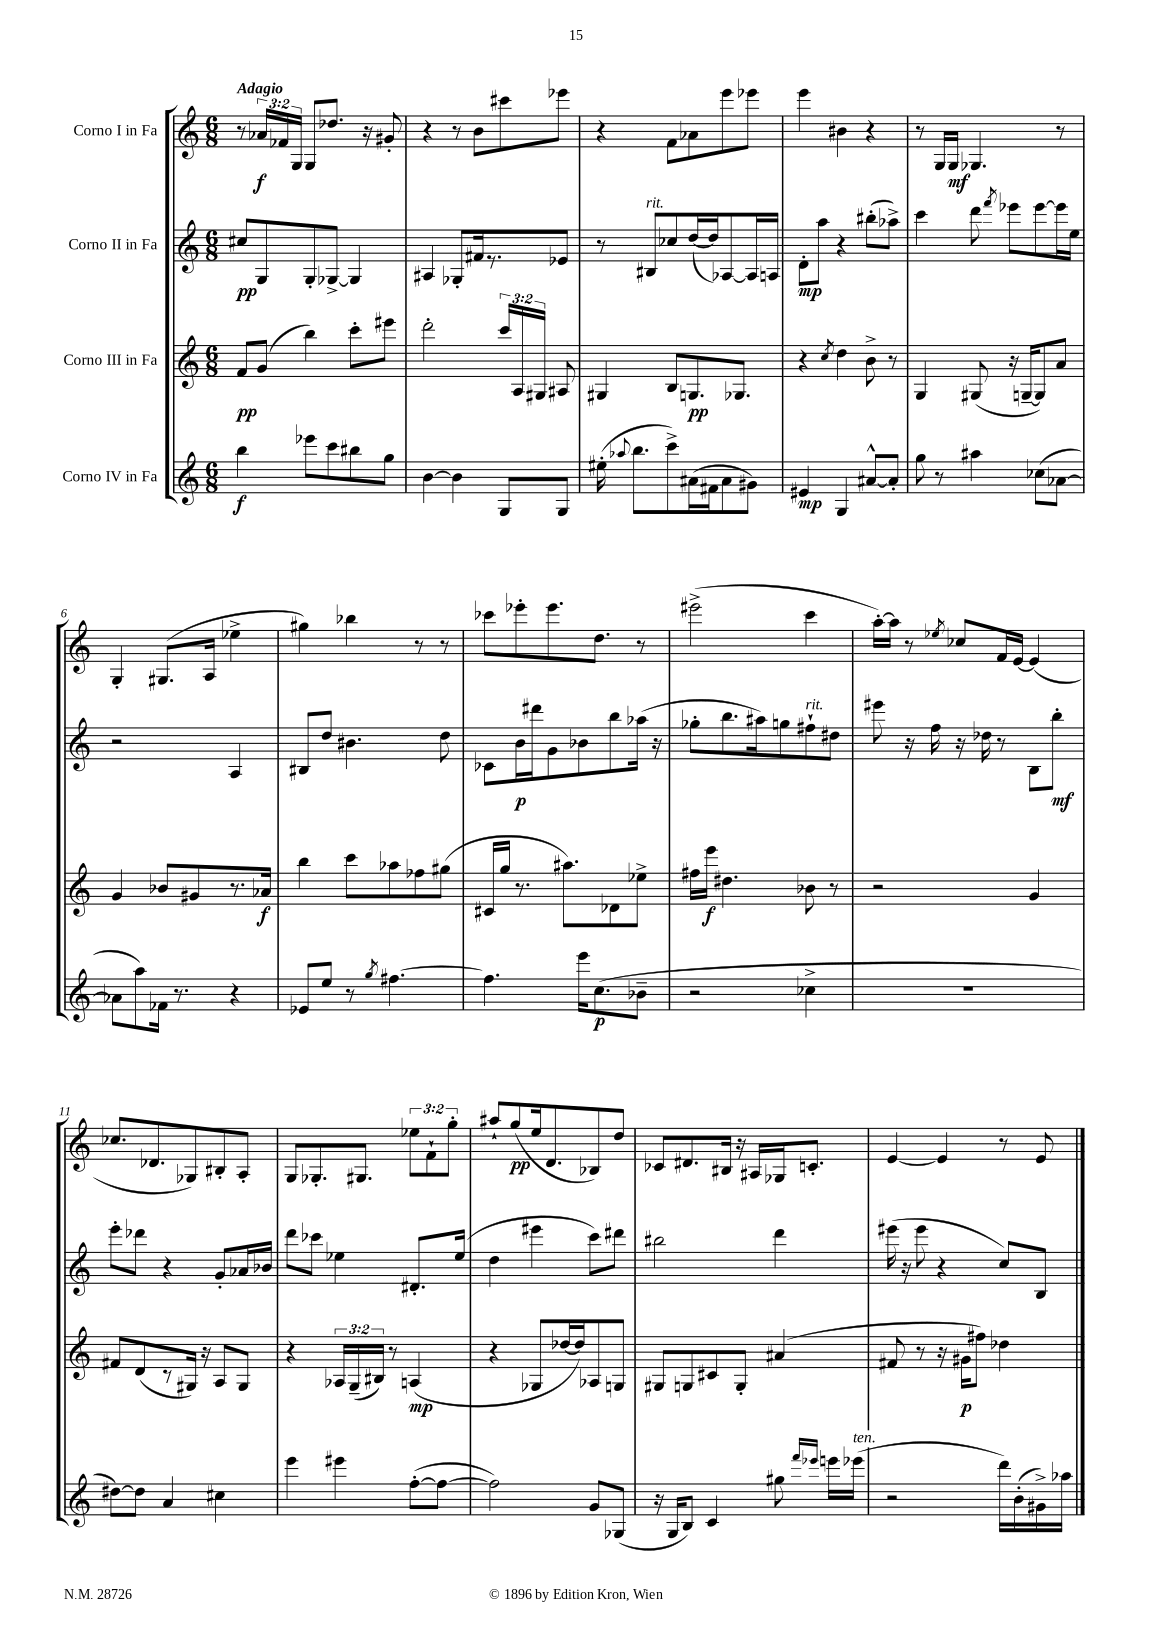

**kern	**dynam	**kern	**dynam	**kern	**dynam	**kern	**dynam
*part4	*part4	*part3	*part3	*part2	*part2	*part1	*part1
*staff4	*staff4	*staff3	*staff3	*staff2	*staff2	*staff1	*staff1
*I"Corno IV in Fa	*	*I"Corno III in Fa	*	*I"Corno II in Fa	*	*I"Corno I in Fa	*
*clefG2	*	*clefG2	*	*clefG2	*	*clefG2	*
*k[]	*	*k[]	*	*k[]	*	*k[]	*
*M6/8	*	*M6/8	*	*M6/8	*	*M6/8	*
=1	=1	=1	=1	=1	=1	=1	=1
!	!	!	!	!	!	!LO:TX:a:B:t=Adagio	!
4bb\	f	8f/L	pp	8cc#X/L	pp	8r	.
.	.	(8g/J	.	8G/	.	24a-X/LL	f
.	.	.	.	.	.	24f-X/	.
.	.	.	.	.	.	24G/JJ	.
8eee-X\L	.	4bb\)	.	8G'/	.	8G/L	.
8ccc\	.	.	.	[8G-X^/J	.	8.dd-X/J	.
8bb#X\	.	8ccc'\L	.	4G-/]	.	.	.
.	.	.	.	.	.	16r	.
8gg\J	.	8eee#X\J	.	.	.	8g#X'/	.
=2	=2	=2	=2	=2	=2	=2	=2
[4b\	.	2ddd'\	.	4A#X/	.	4r	.
4b\]	.	.	.	8G-X'/L	.	8r	.
.	.	.	.	16f#X/k	.	8b\L	.
.	.	.	.	8.r	.	.	.
8G/L	.	24ccc/LL	.	.	.	8ccc#X\	.
.	.	24A/	.	.	.	.	.
.	.	24G#X/JJ	.	.	.	.	.
8G/J	.	8A#X/	.	8e-X/J	.	8eee-X\J	.
=3	=3	=3	=3	=3	=3	=3	=3
(16ee#X'\	.	4G#X/	.	8r	.	4r	.
8qqaa-X/	.	.	.	.	.	.	.
8.bb\L	.	.	.	.	.	.	.
!	!	!	!	!LO:TX:a:i:t=rit.	!	!	!
.	.	.	.	8B#X/L	.	.	.
8ccc^\)	.	8B/L	.	8cc-X/	.	8f\L	.
(16a#X\L	.	8.Gn/	pp	([16dd/L	.	8a-X\	.
16f#X\J	.	.	.	16dd/J])	.	.	.
8a#\	.	.	.	[8A-X/	.	8eee\	.
.	.	8.G-X/J	.	.	.	.	.
8g#X\J)	.	.	.	16A-/L]	.	8eee-X\J	.
.	.	.	.	16An/JJ	.	.	.
=4	=4	=4	=4	=4	=4	=4	=4
4e#X/	mp	4r	.	8d'\L	mp	4eee\	.
.	.	.	.	8aa\J	.	.	.
.	.	8qcc/	.	.	.	.	.
4G/	.	4dd\	.	4r	.	4b#X\	.
[8a#X^^/L	.	8b^\	.	(8bb#X'\L	.	4r	.
8a#'/J]	.	8r	.	8aa-X^\J)	.	.	.
=5	=5	=5	=5	=5	=5	=5	=5
8gg\	.	4G/	.	4ccc\	.	8r	.
8r	.	.	.	.	.	16G/LL	.
.	.	.	.	.	.	16G/JJ	mf
4aa#X\	.	(8G#X/	.	8ddd\	.	4.G-X/	.
.	.	.	.	8qfff/	.	.	.
.	.	16r	.	8eee-X\L	.	.	.
.	.	[16Gn~/KL	.	.	.	.	.
(8cc-X\L	.	8G/])	.	[8eee-\	.	.	.
[8a-X\J	.	8a/J	.	16eee-\L]	.	8r	.
.	.	.	.	16ee\JJ	.	.	.
!!LO:LB:g=z
=6	=6	=6	=6	=6	=6	=6	=6
8a-X\L]	.	4g/	.	2r	.	4G'/	.
8aa\)	.	.	.	.	.	.	.
16f-X\Jk	.	8b-X/L	.	.	.	(8.G#X/L	.
8.r	.	.	.	.	.	.	.
.	.	8g#X/	.	.	.	.	.
.	.	.	.	.	.	16A/Jk	.
4r	.	8.r	.	4A/	.	4ee-X^\	.
.	.	16a-X/Jk	f	.	.	.	.
=7	=7	=7	=7	=7	=7	=7	=7
8e-X/L	.	4bb\	.	8B#X/L	.	4gg#X\)	.
8ee/J	.	.	.	8dd/J	.	.	.
8r	.	8ccc\L	.	4.b#X\	.	4bb-X\	.
8qgg/	.	.	.	.	.	.	.
[4.ff#X\	.	8aa-X\	.	.	.	.	.
.	.	8ff-X\	.	.	.	8r	.
.	.	(8gg#X\J	.	8dd\	.	8r	.
=8	=8	=8	=8	=8	=8	=8	=8
4.ff#\]	.	16c#X/LL	.	8c-X\L	.	8ccc-X\L	.
.	.	16gg/JJ	.	.	.	.	.
.	.	8.r	.	16b\L	p	8eee-X'\	.
.	.	.	.	16ddd#X\J	.	.	.
.	.	.	.	8g\	.	8.eee-\	.
.	.	8.aa#X\L)	.	.	.	.	.
16eee\KL	.	.	.	8b-X\	.	.	.
(8.cc\	p	.	.	.	.	8.dd\J	.
.	.	8d-X\	.	8bb\	.	.	.
8b-X~\J	.	8ee-X^\J	.	(16aa-X\Jk	.	8r	.
.	.	.	.	16r	.	.	.
=9	=9	=9	=9	=9	=9	=9	=9
2r	.	16ff#X\LL	.	8gg-X'\L	.	(2eee#X^\	.
.	.	16eee\JJ	f	.	.	.	.
.	.	4.dd#X\	.	8.bb\	.	.	.
.	.	.	.	16aa#X\k)	.	.	.
.	.	.	.	8ggn\	.	.	.
!	!	!	!	!LO:TX:a:i:t=rit.	!	!	!
4cc-X^\	.	8b-X\	.	8ff#X`\	.	4ccc\	.
.	.	8r	.	8dd#X\J	.	.	.
=10	=10	=10	=10	=10	=10	=10	=10
2.r	.	2r	.	8eee#X\	.	[16aa'\LL)	.
.	.	.	.	.	.	16aa\JJ]	.
.	.	.	.	16r	.	8r	.
.	.	.	.	16ff\	.	.	.
.	.	.	.	.	.	8qee-X/	.
.	.	.	.	16r	.	8cc-X/L	.
.	.	.	.	16dd-X\	.	.	.
.	.	.	.	8r	.	16f/L	.
.	.	.	.	.	.	[16e/JJ	.
.	.	4g/	.	8B\L	.	(4e/]	.
.	.	.	.	8bb'\J	mf	.	.
!!LO:LB:g=z
=11	=11	=11	=11	=11	=11	=11	=11
[8dd#X\L)	.	8f#X/L	.	8eee'\L	.	8.cc-X/L	.
8dd#\J]	.	(8d/	.	8ddd-X\J	.	.	.
.	.	.	.	.	.	8.d-X/	.
4a/	.	8r	.	4r	.	.	.
.	.	16G#X/Jk)	.	.	.	8G-X/)	.
.	.	16r	.	.	.	.	.
4cc#X\	.	8A/L	.	8g'/L	.	8B#X'/	.
.	.	8G#/J	.	16a-X/L	.	8A'/J	.
.	.	.	.	16b-X/JJ	.	.	.
=12	=12	=12	=12	=12	=12	=12	=12
4eee\	.	4r	.	8ddd\L	.	8G/L	.
.	.	.	.	8ccc-X\J	.	8.G-X'/	.
4eee#X\	.	24A-X/LL	.	4ee-X\	.	.	.
.	.	(24G~/	.	.	.	.	.
.	.	.	.	.	.	8.G#X/J	.
.	.	24B#X/JJ)	.	.	.	.	.
.	.	8r	.	.	.	.	.
([8ff'\L	.	(4An/	mp	8.d#X'/L	.	12ee-X\L	.
.	.	.	.	.	.	12f`\	.
8ff\J_	.	.	.	.	.	.	.
.	.	.	.	.	.	12gg'\J	.
.	.	.	.	(16ee-/Jk	.	.	.
=13	=13	=13	=13	=13	=13	=13	=13
2ff\])	.	4r	.	4dd\	.	8aa#X`/L	.
.	.	.	.	.	.	(8gg/	pp
.	.	8G-X/L	.	4eee#X\	.	16ee/k	.
.	.	.	.	.	.	8.d/	.
.	.	[16dd-X/L	.	.	.	.	.
.	.	16dd-/J])	.	.	.	.	.
8g/L	.	8A-X/	.	8ccc\L)	.	8B-X/)	.
(8G-X/J	.	8Gn/J	.	8ddd#X\J	.	8dd/J	.
=14	=14	=14	=14	=14	=14	=14	=14
16r	.	8G#X/L	.	2bb#X\	.	8c-X/L	.
16G/KL	.	.	.	.	.	.	.
8B/J)	.	8Gn/	.	.	.	8.d#X/	.
4c/	.	8c#X/	.	.	.	.	.
.	.	.	.	.	.	16B#X/Jk	.
.	.	8G'/J	.	.	.	16r	.
.	.	.	.	.	.	16A#X/LL	.
8gg#X\	.	(4a#X/	.	4ddd\	.	16G-X/J	.
.	.	.	.	.	.	8.cn'/J	.
16qqfff/LL	.	.	.	.	.	.	.
16qqeee-X/JJ	.	.	.	.	.	.	.
16eeen\LL	.	.	.	.	.	.	.
!LO:TX:a:i:t=ten.	!	!	!	!	!	!	!
(16eee-X\JJ	.	.	.	.	.	.	.
=15	=15	=15	=15	=15	=15	=15	=15
2r	.	8f#X/	.	(16eee#X\	.	[4e/	.
.	.	.	.	16r	.	.	.
.	.	8r	.	8eee#\	.	.	.
.	.	16r	.	4r	.	4e/]	.
.	.	16g#X\KL	p	.	.	.	.
.	.	8ff#X\J)	.	.	.	.	.
16ddd\LL)	.	4dd-X\	.	8cc/L)	.	8r	.
(16b'\	.	.	.	.	.	.	.
16g#X^\)	.	.	.	8B/J	.	8e/	.
16aa-X\JJ	.	.	.	.	.	.	.
==	==	==	==	==	==	==	==
*-	*-	*-	*-	*-	*-	*-	*-
